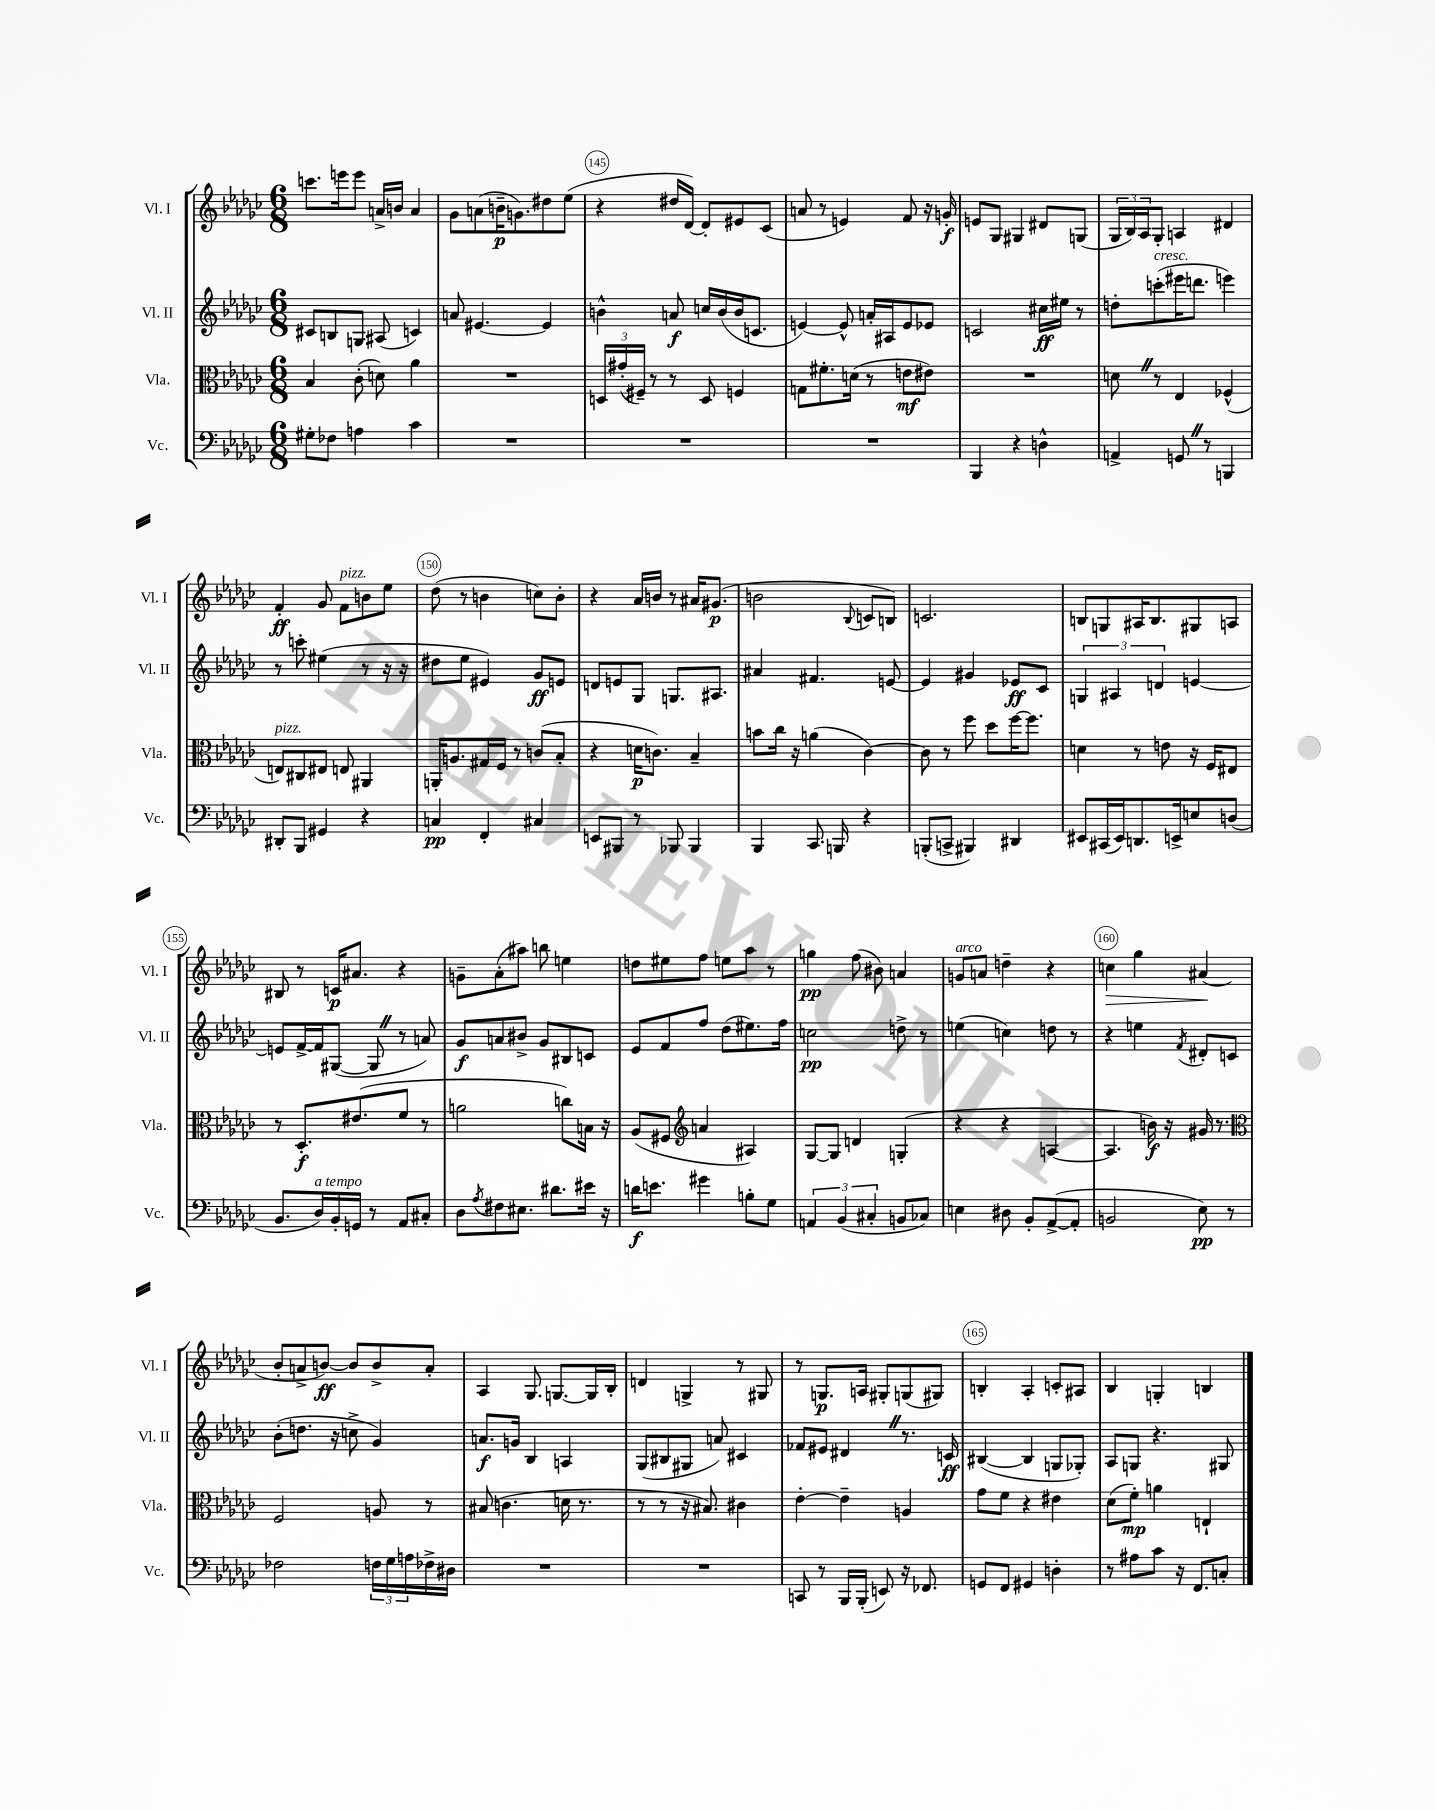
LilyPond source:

<<
\new StaffGroup <<
\new Staff = "s0" \with { instrumentName = "Vl. I" shortInstrumentName = "Vl. I" } {
    \clef treble \key ges \major \numericTimeSignature \time 6/8
    c'''8. e'''16 e'''8 a'16-> b'16 a'4 |
    ges'8 a'8( b'16--\p g'8.) dis''8 ees''8( |
    r4 dis''16 des'16~) des'8-. eis'8 ces'8( |
    a'8 r8 e'4) f'8 r16 g'16-.\f |
    e'8 ges8 gis4 dis'8 g8( |
    \tuplet 3/2 { ges16 bes16) aes16 } ges8-. a4 dis'4 |
    f'4-.\ff ges'8 f'8^\markup { \italic "pizz." } b'8 ees''8 |
    des''8( r8 b'4 c''8) b'8-. |
    r4 aes'16 b'16 r8 ais'16 gis'8.\p( |
    b'2 \appoggiatura { bes8 } c'8 b8) |
    c'2. |
    b8 g8 ais16 b8. gis8 a8 |
    bis8 r8 c'16\p ais'8. r4 |
    g'8-- aes'8-.( ais''8) b''8 e''4 |
    d''8 eis''8 f''8 e''8 aes''8 r8 |
    g''4\pp f''8( bis'8) a'4 |
    g'8^\markup { \italic "arco" } a'8 d''4-- r4 |
    c''4\> ges''4 ais'4\!( |
    bes'8-. a'8-> b'8~\ff) b'8 b'8-> a'8-. |
    aes4 ges8. g8.~ g16 bes16-. |
    d'4 g4-> r8 gis8 |
    r8 g8.\p a16 gis8-. g8( gis8) |
    b4-. aes4-. c'8-. ais8 |
    bes4 g4-. b4 \bar "|." |
}
\new Staff = "s1" \with { instrumentName = "Vl. II" shortInstrumentName = "Vl. II" } {
    \clef treble \key ges \major \numericTimeSignature \time 6/8
    cis'8 b8 g8 ais8( c'4) |
    a'8 eis'4.~ eis'4 |
    b'4-^ a'8\f c''16 b'16( b'16 c'8. |
    e'4~) e'8-^ a'16-. ais16 e'8 ees'8 |
    c'2 cis''16\ff eis''16 r8 |
    d''8-. c'''8-.^\markup { \italic "cresc." }( eis'''16 d'''8. e'''4) |
    r8 c'''8-. eis''4( r8 r16 r16 |
    dis''8 ees''8 eis'4) ges'8\ff e'8 |
    d'8 e'8 ges8 g8. ais8. |
    ais'4 fis'4. e'8~ |
    e'4 gis'4 ees'8\ff ces'8 |
    \tuplet 3/2 { g4 ais4 d'4 } e'4~ |
    e'8 f'16~-> f'16 gis8~( gis8 \once \override BreathingSign.text = \markup { \musicglyph "scripts.caesura.straight" } \breathe r8 a'8) |
    ges'8\f a'8 bis'8-> ges'8 bis8 c'8 |
    ees'8 f'8 f''8 des''8( eis''8.) f''16 |
    c''2\pp d''8-> r8 |
    e''4( c''4) d''8 r8 |
    r4 e''4 \acciaccatura { f'8 } dis'8-. c'8 |
    bes'8-.( d''8. r16 c''8-> ges'4) |
    a'8.\f g'16 bes4 a4 |
    ges8( bis8 gis8 a'8) cis'4 |
    fes'8 eis'8 dis'4 \once \override BreathingSign.text = \markup { \musicglyph "scripts.caesura.straight" } \breathe r8. c'16\ff |
    bis4~( bis4 g8 ges8-.) |
    aes8 g8 r4. gis8 \bar "|." |
}
\new Staff = "s2" \with { instrumentName = "Vla." shortInstrumentName = "Vla." } {
    \clef alto \key ges \major \numericTimeSignature \time 6/8
    bes4 ces'8-.( d'8) aes'4 |
    R2. |
    \tuplet 3/2 { d16 gis'16-.( fis16--) } r8 r8 d8 f4 |
    g8 fis'8.-. d'16( r8 e'8\mf eis'8) |
    R2. |
    d'8 \once \override BreathingSign.text = \markup { \musicglyph "scripts.caesura.straight" } \breathe r8 ees4 fes4-^( |
    e8^\markup { \italic "pizz." }) cis8 eis8 e8 ais,4 |
    a,16-. a8. gis16 f16 r8 c'8( bes8-. |
    r4 d'16\p c'8.) bes4-- |
    b'8 ces''16 r16 a'4( ces'4~) |
    ces'8 r8 f''8 des''8 f''16~ f''8. |
    d'4 r8 e'8 r16 f16 eis8 |
    r8 des8.-.\f eis'8.( f'8 r8 |
    a'2 c''8) b16 r16 |
    aes8( fis8 \clef treble a'4 ais4) |
    ges8~ ges8 d'4 g4-.( |
    r4 r4 a4~ |
    a4. b'16\f) r16 gis'16 r8. |
    \clef alto f2 a8 r8 |
    bis8( c'4. d'16 r8. |
    r8 r8 r16 bis8.) cis'4 |
    ees'4~-. ees'4-- a4 |
    ges'8 f'8 r4 eis'4 |
    des'8( f'8-.\mp) a'4 e4-! \bar "|." |
}
\new Staff = "s3" \with { instrumentName = "Vc." shortInstrumentName = "Vc." } {
    \clef bass \key ges \major \numericTimeSignature \time 6/8
    gis8-. fes8 a4 ces'4 |
    R2. |
    R2. |
    R2. |
    bes,,4 r4 d4-^ |
    a,4-> g,8 \once \override BreathingSign.text = \markup { \musicglyph "scripts.caesura.straight" } \breathe r8 b,,4 |
    dis,8-. bes,,8 gis,4 r4 |
    c4\pp f,4-. cis4 |
    e,8 bis,,8 r8 bes,,8 bes,,4 |
    bes,,4 ces,8. b,,16 r4 |
    b,,8-.( c,8-> bis,,4) dis,4 |
    eis,8 cis,16( eis,16) d,8. e,16-> e8 d8( |
    bes,8. des16^\markup { \italic "a tempo" }) bes,16-. g,16 r8 aes,8 cis8-. |
    des8 \acciaccatura { aes8 } fis8 eis8. dis'8. eis'16 r16 |
    d'16\f e'8. gis'4 b8-. ges8 |
    \tuplet 3/2 { a,4 bes,4( cis4-. } b,8 ces8) |
    e4 dis8 bes,8-. aes,8~->( aes,8-. |
    b,2 ees8\pp) r8 |
    fes2 \tuplet 3/2 { f16 ges16 a16 } fes16-> dis16 |
    R2. |
    R2. |
    c,8 r8 bes,,16 bes,,16-.( e,8) r16 fes,8. |
    g,8 f,8 gis,4 d4-. |
    r8 ais8 ces'8 r16 f,8. c8-. \bar "|." |
}
>>
>>
\layout { \context { \Score currentBarNumber = #143 \override BarNumber.break-visibility = ##(#f #t #t) barNumberVisibility = #(every-nth-bar-number-visible 5) \override BarNumber.stencil = #(make-stencil-circler 0.1 0.3 ly:text-interface::print) } }
